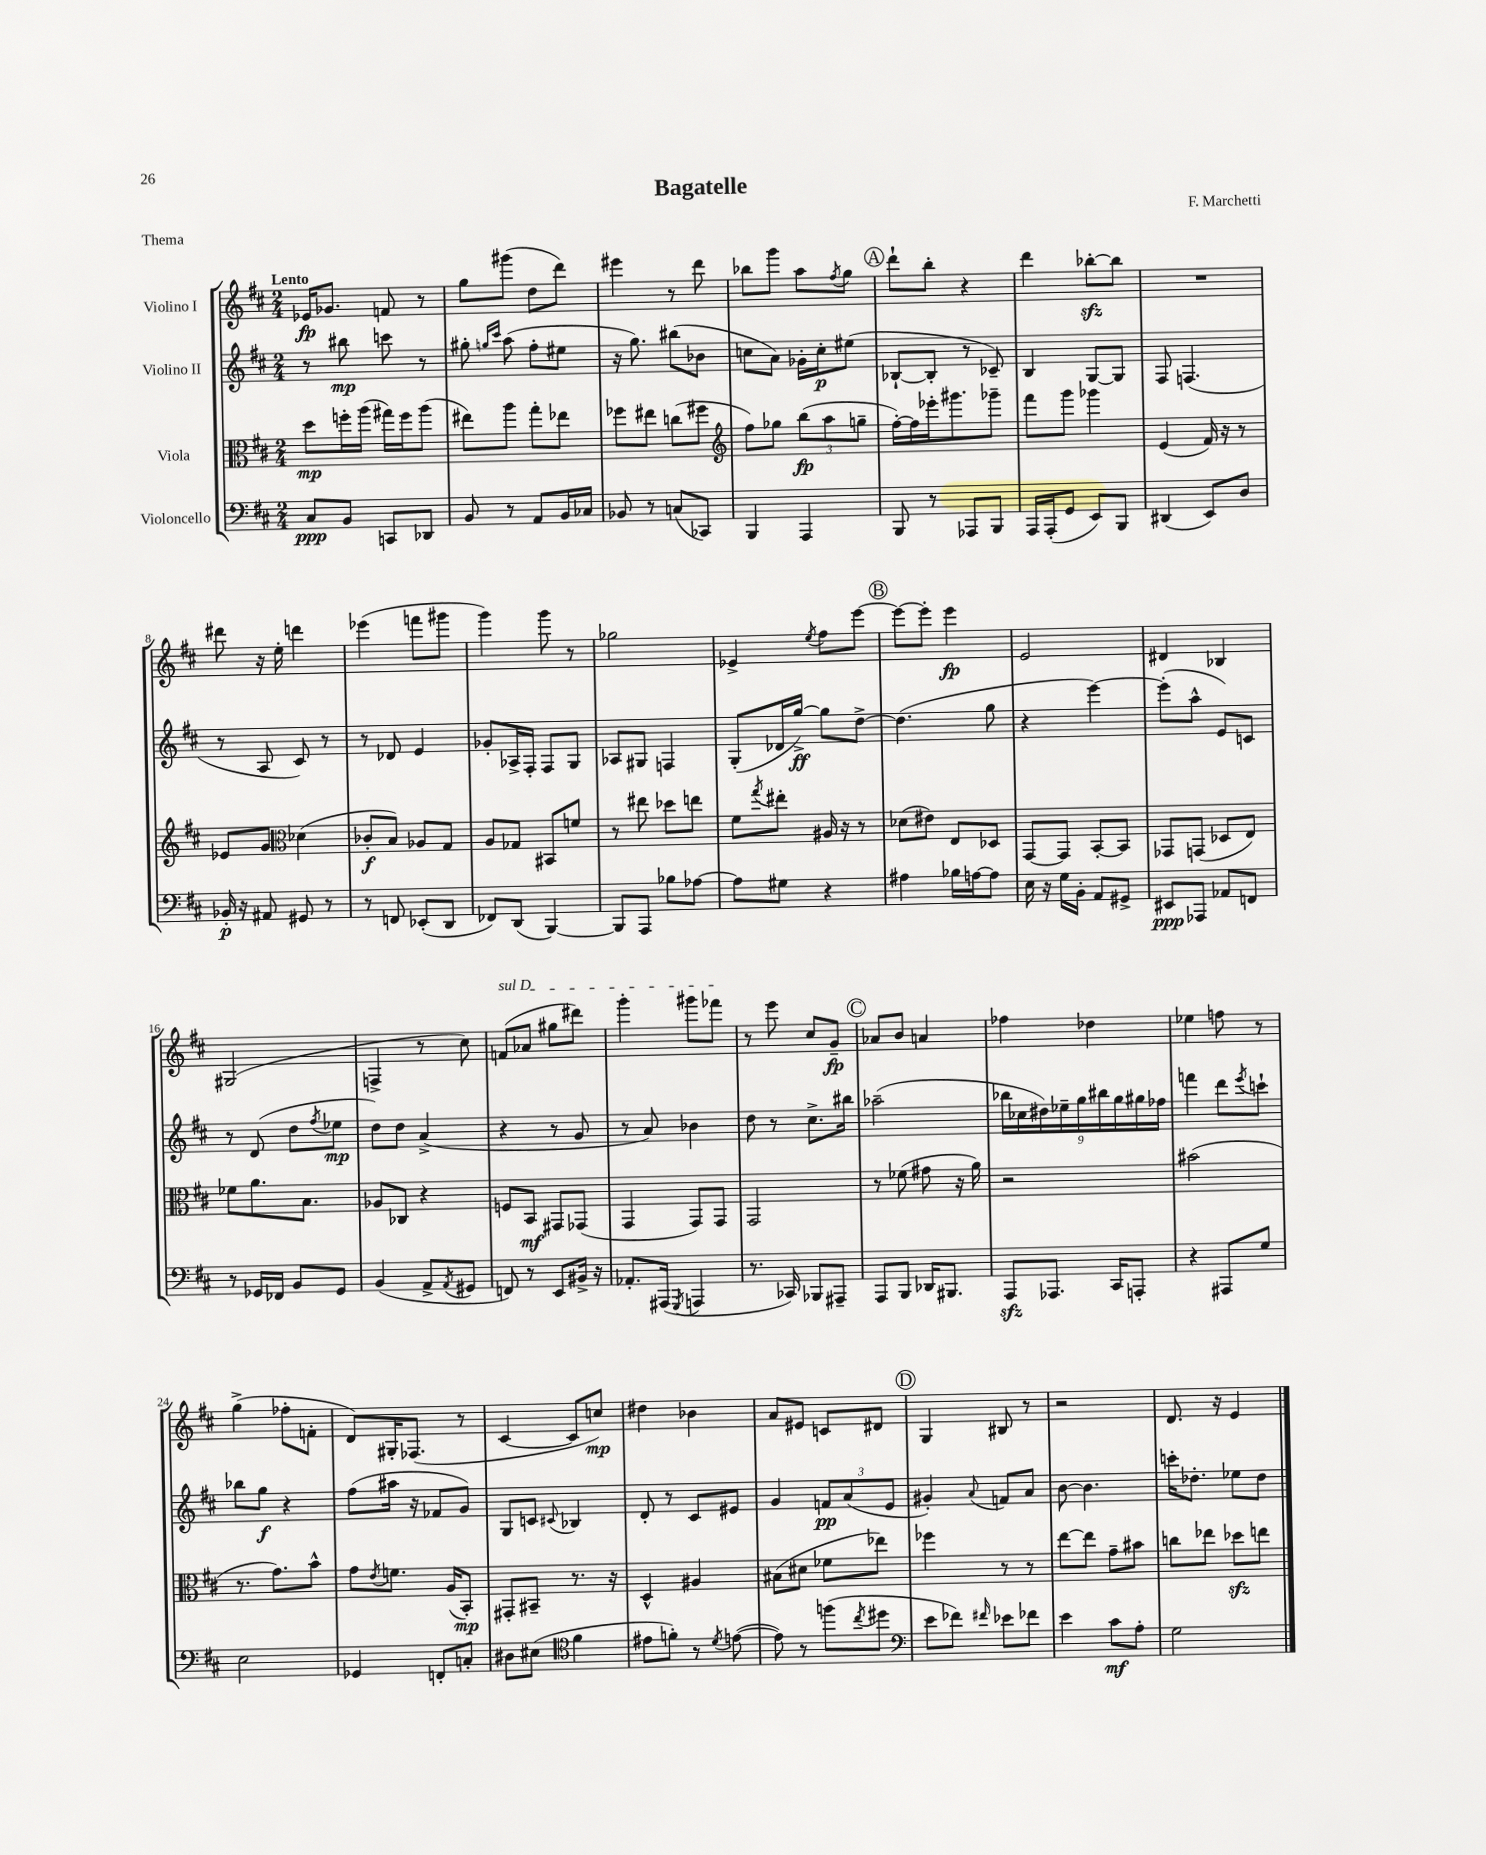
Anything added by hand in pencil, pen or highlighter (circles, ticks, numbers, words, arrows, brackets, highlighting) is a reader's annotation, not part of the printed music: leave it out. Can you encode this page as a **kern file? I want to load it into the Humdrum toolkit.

**kern	**kern	**kern	**kern
*staff4	*staff3	*staff2	*staff1
*clefF4	*clefC3	*clefG2	*clefG2
*k[f#c#]	*k[f#c#]	*k[f#c#]	*k[f#c#]
*M2/4	*M2/4	*M2/4	*M2/4
8C#	8dd	8r	16e-
.	.	.	8.g-
8BB	16ff'	8bb#	.
.	(16aa	.	.
8CC	16gg#)	8ccc	8f
.	16ff	.	.
8DD-	(8aa	8r	8r
=	=	=	=
8BB	8ee#)	8gg#'	8gg
.	.	16qqgg	.
.	.	16qqccc#	.
8r	8aa	(8aa	(8ggg#
8AA	8gg'	8ff#'	8dd
16BB	8ee-	8ee#	8ddd)
16C-	.	.	.
=	=	=	=
8BB-	8ff-	16r	4eee#
.	.	8.gg)	.
8r	8ee#	.	.
(8C	(8cc	(8bb#	8r
8CC-)	8ff#	8b-	8ddd
=	=	=	=
*	*clefG2	*	*
4BBB	8ff#)	8cc	8bb-
.	8gg-	8a)	8ggg
4AAA	(12bb	16g-'	8aa
.	.	16cc'	.
.	12aa	.	.
.	.	.	8qff#
.	.	(8ee#	8gg
.	12gg~	.	.
=	=	=	=
8BBB	[16ff#')	[8B-`	8ddd`
.	16ff#]	.	.
8r	16eee-'	8B-']	8bb'
.	8.ggg#	.	.
8AAA-	.	8r	4r
8BBB	8ggg-~	8c-~)	.
=	=	=	=
16AAA	8fff#	4B	4ddd
(16AAA'	.	.	.
8GG	8ggg	.	.
8EE)	4ggg-	[8G	[8bb-'
8BBB	.	8G]	8bb-]
=	=	=	=
(4DD#	(4e	8F#	2r
.	.	(4.F	.
8EE)	16f#)	.	.
.	16r	.	.
8D	8r	.	.
=	=	=	=
16BB-'	8e-	8r	8ddd#
16r	.	.	.
8AA#	8g	8A	16r
.	.	.	16ee'
*	*clefC3	*	*
8GG#	(4d-	8c#)	4ddd
8r	.	8r	.
=	=	=	=
8r	8c-'	8r	(4eee-
8FF	8B)	8d-	.
(8EE-'	8A-	4e	8fff
8DD	8G	.	8ggg#
=	=	=	=
8FF-)	8A	8g-'	4ggg)
(8DD	8G-	16A-^	.
.	.	16F#'	.
[4BBB)	8BB#	8F#	8ggg
.	8f	8G	8r
=	=	=	=
8BBB]	8r	8A-	2gg-
8AAA	8ee#	8G#	.
8B-	8dd-	4F	.
[8A-	8ee	.	.
=	=	=	=
8A-]	8f#	(8G'	4e-^
.	8qgg	.	.
8G#	8ee#'	16d-	.
.	.	[16gg^)	.
.	.	.	8qee
4r	16A#	8gg]	8ff#
.	16r	.	.
.	8r	[8dd^	[8eee
=	=	=	=
4A#	(8d-	(4.dd]	8eee_
.	8e#)	.	8eee']
16B-	8E	.	4eee
[16A	.	.	.
8A]	8D-	8gg	.
=	=	=	=
16E	[8GG	4r	2e
16r	.	.	.
16G	8GG]	.	.
16BB'	.	.	.
8AA	[8BB'	[4eee)	.
8GG#^	8BB]	.	.
=	=	=	=
8EE#	8GG-	(8eee']	4d#
8AAA-	(8GG	8aa^^	.
8AA-	8D-	8e)	4B-
8FF	8E)	8c	.
=	=	=	=
8r	8f-	8r	(2G#
16GG-	8.a	(8d	.
16FF-	.	.	.
8BB	.	8dd	.
.	8.B	.	.
.	.	8qff#	.
8GG-	.	8ee-	.
=	=	=	=
(4BB	8A-	8dd)	4F^
.	8C-	8dd	.
8AA^	4r	(4a^	8r
8qAA	.	.	.
8GG#	.	.	8cc#)
=	=	=	=
8FF)	8F	4r	(8f
8r	8BB	.	8a-
8EE	8GG#	8r	8gg#
16BB#^	(8GG-	8g	8ddd#)
16r	.	.	.
=	=	=	=
8.AA-'	4GG	8r	4ggg'
.	.	8a)	.
(16AAA#	.	.	.
8qGGG	.	.	.
4AAA	8GG)	4b-	8ggg#
.	8GG	.	8fff-
=	=	=	=
8.r	2GG	8dd	8r
.	.	8r	8eee
16CC-)	.	.	.
8BBB-	.	8.cc#^	8cc#
8AAA#~	.	.	8g~
.	.	16bb#	.
=	=	=	=
8AAA	8r	(2aa-~	8a-
8BBB	(8f-	.	8b
16DD-	8g#	.	4a
8.BBB#	.	.	.
.	16r	.	.
.	16a)	.	.
=	=	=	=
8AAA	2r	18bb-	4ff-
.	.	18cc-	.
.	.	18dd#)	.
8.AAA-	.	.	.
.	.	18ee-~	.
.	.	18gg	.
.	.	.	4dd-
.	.	18bb#	.
16CC#	.	.	.
.	.	18gg	.
8AAA'	.	.	.
.	.	18gg#	.
.	.	18ff-	.
=	=	=	=
4r	(2b#	4fff	4ee-
8AAA#	.	8ddd	8ff
.	.	8qeee	.
8G	.	8ccc`	8r
=	=	=	=
2E	8.r	8bb-	(4gg^
.	.	8gg	.
.	8.g)	.	.
.	.	4r	8ff-'
.	8b^^	.	8f'
=	=	=	=
4GG-	8g	(8ff#	8d)
.	8qe	.	.
.	8.f	16aa#	16G#'
.	.	16r	(8.F-
8FF'	.	8f-	.
.	(16A	.	.
8C'	8BB')	8g)	8r
=	=	=	=
8D#	8GG#'	8G	[4c#
(8E#	8BB#~	8c	.
*clefC4	*	*	*
.	.	8qqc#	.
4f#	8.r	4B-	8c#]
.	.	.	8cc)
.	16r	.	.
=	=	=	=
8e#	4D^^	8d'	4dd#
8f')	.	8r	.
8r	4A#	8c#	4b-
8qd	.	.	.
([8e	.	8e#	.
=	=	=	=
8e])	(8B#	4g	8a
8r	8d#	.	8e#
(8ff	8f-	12f	8c
.	.	(12a	.
8qcc#	.	.	.
8dd#	8ee-)	.	8d#
.	.	12e	.
=	=	=	=
*clefF4	*	*	*
8e	4ff-	4g#')	4G
8f-)	.	.	.
16qqf#	.	8qqa	.
8e-	8r	8f	8B#
8f-	8r	8a	8r
=	=	=	=
4e	[8ee	[8b	2r
.	8ee]	4.b]	.
8c#	8g~	.	.
8A'	8b#	.	.
=	=	=	=
2G	8cc	16ccc'	8.d
.	.	8.dd-'	.
.	8ee-	.	.
.	.	.	16r
.	8dd-	8ee-	4e
.	8ee	8dd-	.
==	==	==	==
*-	*-	*-	*-
